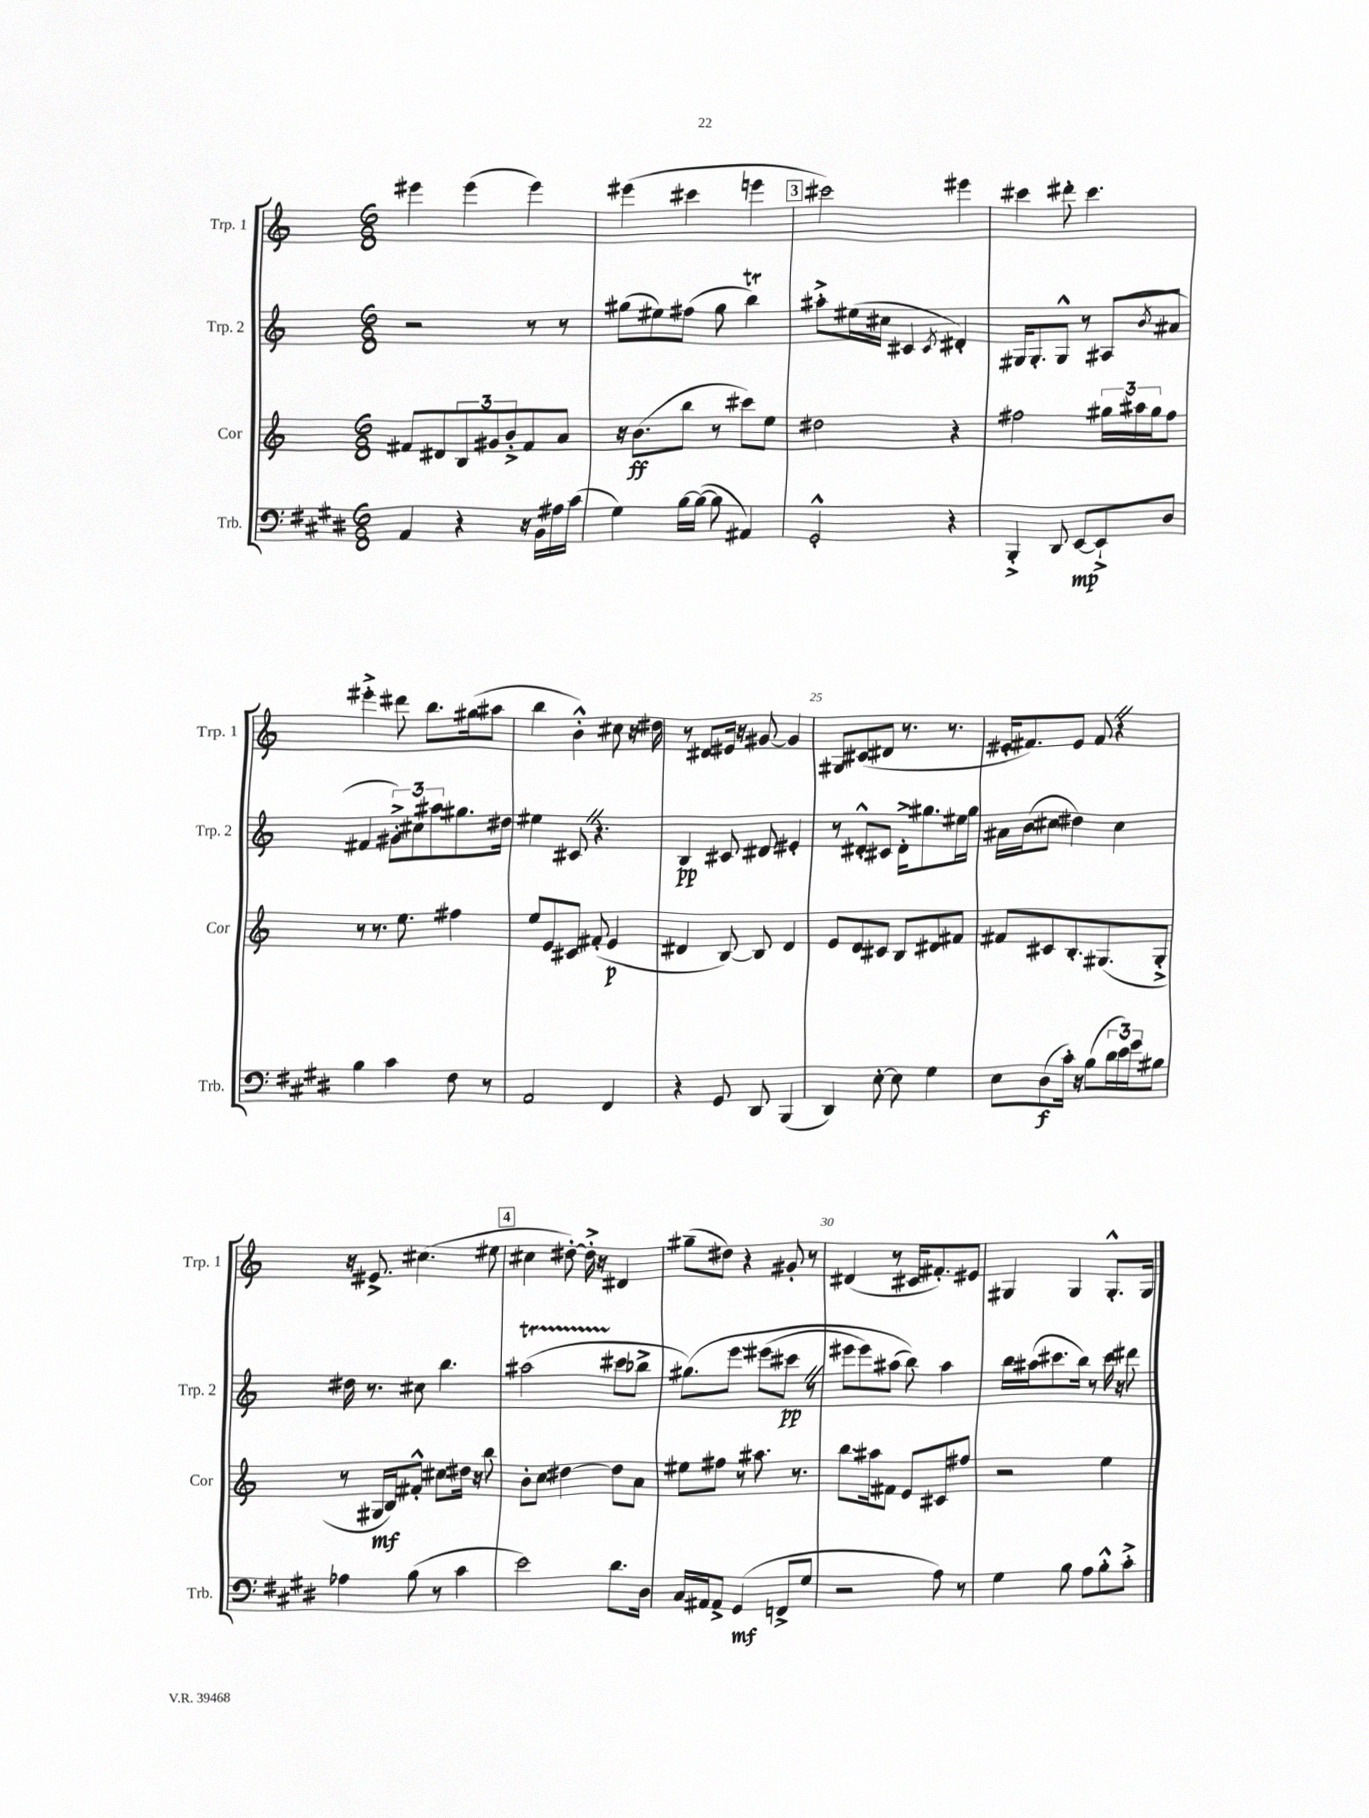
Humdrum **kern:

**kern	**kern	**kern	**kern
*staff4	*staff3	*staff2	*staff1
*clefF4	*clefG2	*clefG2	*clefG2
*k[f#c#g#d#]	*k[]	*k[]	*k[]
*M6/8	*M6/8	*M6/8	*M6/8
4AA/	8f#/L	2r	4eee#\
.	8d#/	.	.
4r	12B/	.	(4eee#\
.	12g#/	.	.
.	12b'^/	.	.
16r	8f#/	8r	4eee#\)
16BB\LL	.	.	.
16A#\	8a/J	8r	.
(16c#\JJ	.	.	.
=	=	=	=
4G#\)	16r	(8gg#\L	(4eee#\
.	(8.b\L	.	.
.	.	8ee#\)	.
[16B\LL	8bb\J	(8ff#\J	4ccc#\
(16B\_JJ	.	.	.
8B\]	8r	8gg#\	.
4AA#/)	8ccc#\L)	4bb\)	4eee\
.	8ee\J	.	.
=	=	=	=
2GG#'^^/	2dd#\	8aa#'^\L	2ccc#\)
.	.	(16ee#\L	.
.	.	16cc#\JJ	.
.	.	4c#/	.
.	.	8qc#/	.
4r	4r	4d#'/)	4eee#\
=	=	=	=
4BBB'^/	2ff#\	16G#/LK	4ccc#\
.	.	8.G#'/	.
8DD#/	.	8G#^^/J	8ddd#'\
[8EE/L	.	8r	4.ccc#\
8EE`^/]	24gg#\LL	(8A#/L	.
.	24aa#\	.	.
.	24gg#\J	.	.
.	.	8qb/	.
8D#/J	8ff#\J	8a#/J	.
=	=	=	=
4B\	8r	4f#/	4eee#'^\
.	8.r	.	.
4c#\	.	12g#'^\L)	8ddd#\
.	8.ee\	.	.
.	.	12cc#\	.
.	.	.	8.bb\L
.	.	12aa#\	.
8F#\	4ff#\	8.gg#\	.
.	.	.	(16gg#\k
8r	.	.	8aa#\J
.	.	16dd#\Jk	.
=	=	=	=
2AA/	8ee/L	4ee#\	4bb\
.	8e/	.	.
.	8c#/J	8c#/	4b'^^\)
.	(8f#'/	4.r	.
4FF#/	4e/	.	8cc#\
.	.	.	16r
.	.	.	16dd#\
=	=	=	=
4r	4d#/	4B/	8r
.	.	.	8d#/L
8GG#/	[8B/)	8c#/	16e#/Jk
.	.	.	16r
8DD#/	8B/]	8d#/	[8g#/
(4BBB/	4d#/	4e#'/	4g#/]
=	=	=	=
4DD#/)	8e/L	8r	8G#/L
.	8d/	8d#'^^/L	(8c#/
[8E'\	8c#/J	8c#/J	8d#/J
8E\]	8B/L	16d#'^\LK	8.r
.	.	8.gg#\	.
4G#\	8d#/	.	.
.	.	.	8.r
.	8f#/J	16ee#\L	.
.	.	16gg#\JJ	.
=	=	=	=
8E\L	8f#/L	16a#\LL	16e#'/LK
.	.	(16b\J	8.f#/)
(8D#\	8c#/	8cc#\J	.
16c#'\Jk)	8.B'/	4dd#\)	8e#/J
16r	.	.	.
(8B\L	.	.	8f#/
.	(8.G#/	.	.
24d#\L	.	4cc#\	4r
24e\)	.	.	.
24g#\J	.	.	.
8B#\J	8G#'^/J	.	.
=	=	=	=
4A-\	8r	16dd#\	16r
.	.	8.r	8.e#^/
.	16G#/LL	.	.
.	16B/J)	.	.
(8B\	8f#'^^/J	8cc#\	(4.cc#\
8r	8cc#\L	4.bb\	.
4c#\	16dd#\Jk	.	.
.	16r	.	.
.	8bb\	.	8ee#\
=	=	=	=
2e\)	8b'\L	(2aa#\	4cc#\
.	8cc\J	.	.
.	[4dd#\	.	[8dd#'\)
.	.	.	16dd#'^\]
.	.	.	16r
8.d#\L	8dd#\]L	8ccc#\L	4d#/
.	8a\J	8bb-^\J	.
16D#\Jk	.	.	.
=	=	=	=
16C#/LL	8ee#\L	&(8.gg#\L)	(8gg#~\L
16AA#/J	.	.	.
8AA#^/J	8ff#\J	.	8dd#\J)
.	.	8.eee\J	.
(4GG#/	8r	.	4r
.	8.aa#\	(8eee#\L	.
8FF^/L	.	8ccc#\J	8g#'/
.	8.r	.	.
8G#/J	.	8r	8r
=	=	=	=
2r	8.bb\L	8eee#\L	(4d#/
.	.	8eee#\)	.
.	16aa#\k	.	.
.	8f#\J	(8aa#\J	8r
.	8e/L	8bb\)&)	16c#/LK
.	.	.	8.f#'/)
8A\)	8c#/	4aa#\	.
8r	8ff#/J	.	8e#/J
=	=	=	=
4G#\	2r	16bb\LL	4G#/
.	.	(16aa#\J	.
.	.	8.ccc#\	.
8B\	.	.	4G#/
.	.	16bb\Jk)	.
8A\L	.	8r	.
8B'^^\	4ee\	16ccc#\	8.G#'^^/L
.	.	16r	.
8c#'^\J	.	8ddd#\	.
.	.	.	16G#/Jk
==	==	==	==
*-	*-	*-	*-
